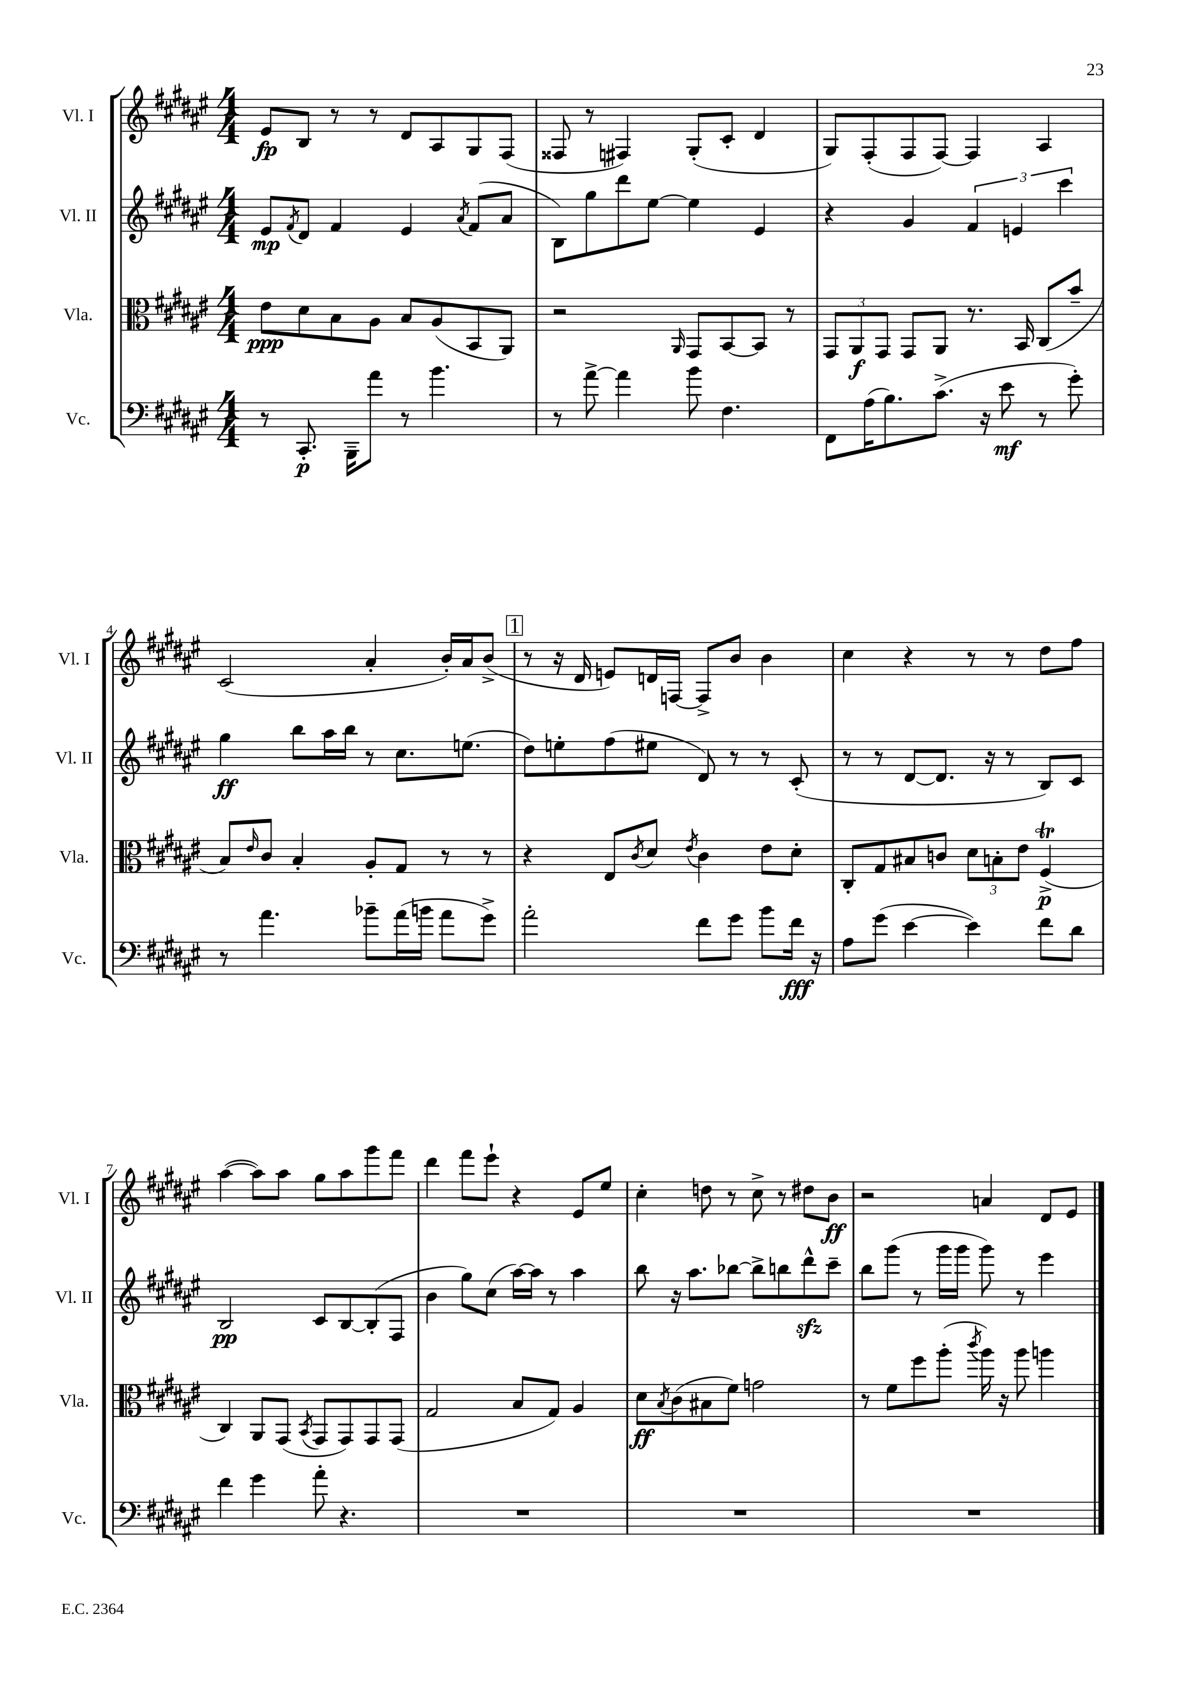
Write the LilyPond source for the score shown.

<<
\new StaffGroup <<
\new Staff = "s0" \with { instrumentName = "Vl. I" shortInstrumentName = "Vl. I" } {
    \clef treble \key fis \major \numericTimeSignature \time 4/4
    eis'8\fp b8 r8 r8 dis'8 ais8 gis8 fis8( |
    fisis8 r8 fis4) gis8-.( cis'8-. dis'4 |
    gis8) fis8-.( fis8 fis8~) fis4 ais4 |
    cis'2( ais'4-. b'16-.) ais'16 b'8->( |
    \mark \markup { \box "1" } r8 r16 dis'16 e'8) d'16 f16~ f8-> b'8 b'4 |
    cis''4 r4 r8 r8 dis''8 fis''8 |
    ais''4~( ais''8) ais''8 gis''8 ais''8 gis'''8 fis'''8 |
    dis'''4 fis'''8 eis'''8-! r4 eis'8 eis''8 |
    cis''4-. d''8 r8 cis''8-> r8 dis''8 b'8\ff |
    r2 a'4 dis'8 eis'8 \bar "|." |
}
\new Staff = "s1" \with { instrumentName = "Vl. II" shortInstrumentName = "Vl. II" } {
    \clef treble \key fis \major \numericTimeSignature \time 4/4
    eis'8\mp \acciaccatura { fis'8 } dis'8 fis'4 eis'4 \acciaccatura { ais'8 } fis'8( ais'8 |
    b8) gis''8 dis'''8 eis''8~ eis''4 eis'4 |
    r4 gis'4 \tuplet 3/2 { fis'4 e'4 cis'''4 } |
    gis''4\ff b''8 ais''16 b''16 r8 cis''8. e''8.( |
    \mark \markup { \box "1" } dis''8) e''8-. fis''8( eis''8 dis'8) r8 r8 cis'8-.( |
    r8 r8 dis'8~ dis'8. r16 r8 b8) cis'8 |
    b2\pp cis'8 b8~ b8-.( fis8 |
    b'4 gis''8) cis''8( ais''16~) ais''16 r8 ais''4 |
    b''8 r16 ais''8. bes''8~ bes''8-> b''8 dis'''8-^\sfz cis'''8-- |
    b''8 gis'''8( r8 gis'''16 gis'''16 gis'''8) r8 eis'''4 \bar "|." |
}
\new Staff = "s2" \with { instrumentName = "Vla." shortInstrumentName = "Vla." } {
    \clef alto \key fis \major \numericTimeSignature \time 4/4
    eis'8\ppp dis'8 b8 ais8 b8 ais8( b,8 ais,8) |
    r2 \grace { ais,16 } gis,8 b,8~ b,8 r8 |
    \tuplet 3/2 { gis,8 ais,8\f gis,8 } gis,8 ais,8 r8. b,16 cis8( b'8-- |
    b8) \grace { eis'16 } cis'8 b4-. ais8-. gis8 r8 r8 |
    \mark \markup { \box "1" } r4 eis8 \acciaccatura { cis'8 } dis'8 \acciaccatura { eis'8 } cis'4 eis'8 dis'8-. |
    cis8-. gis8 bis8 c'8 \tuplet 3/2 { dis'8 b8-. eis'8 } fis4->\trill\p( |
    cis4) ais,8 gis,8( \acciaccatura { b,8 } gis,8 gis,8) gis,8 gis,8( |
    gis2 b8 gis8) ais4 |
    dis'8\ff \acciaccatura { b8 } cis'8( bis8 fis'8) g'2 |
    r8 fis'8 fis''8 ais''8-.( \acciaccatura { cis'''8 } ais''16) r16 ais''8 a''4 \bar "|." |
}
\new Staff = "s3" \with { instrumentName = "Vc." shortInstrumentName = "Vc." } {
    \clef bass \key fis \major \numericTimeSignature \time 4/4
    r8 cis,8.-.\p b,,16-- ais'8 r8 b'4. |
    r8 ais'8~-> ais'4 b'8 fis4. |
    fis,8 ais16( b8.) cis'8.->( r16 eis'8\mf r8 gis'8-.) |
    r8 ais'4. bes'8-- ais'16( b'16 ais'8 gis'8->) |
    \mark \markup { \box "1" } ais'2-. fis'8 gis'8 b'8 fis'16\fff r16 |
    ais8 gis'8( eis'4~ eis'4) fis'8 dis'8 |
    fis'4 gis'4 ais'8-. r4. |
    R1 |
    R1 |
    R1 \bar "|." |
}
>>
>>
